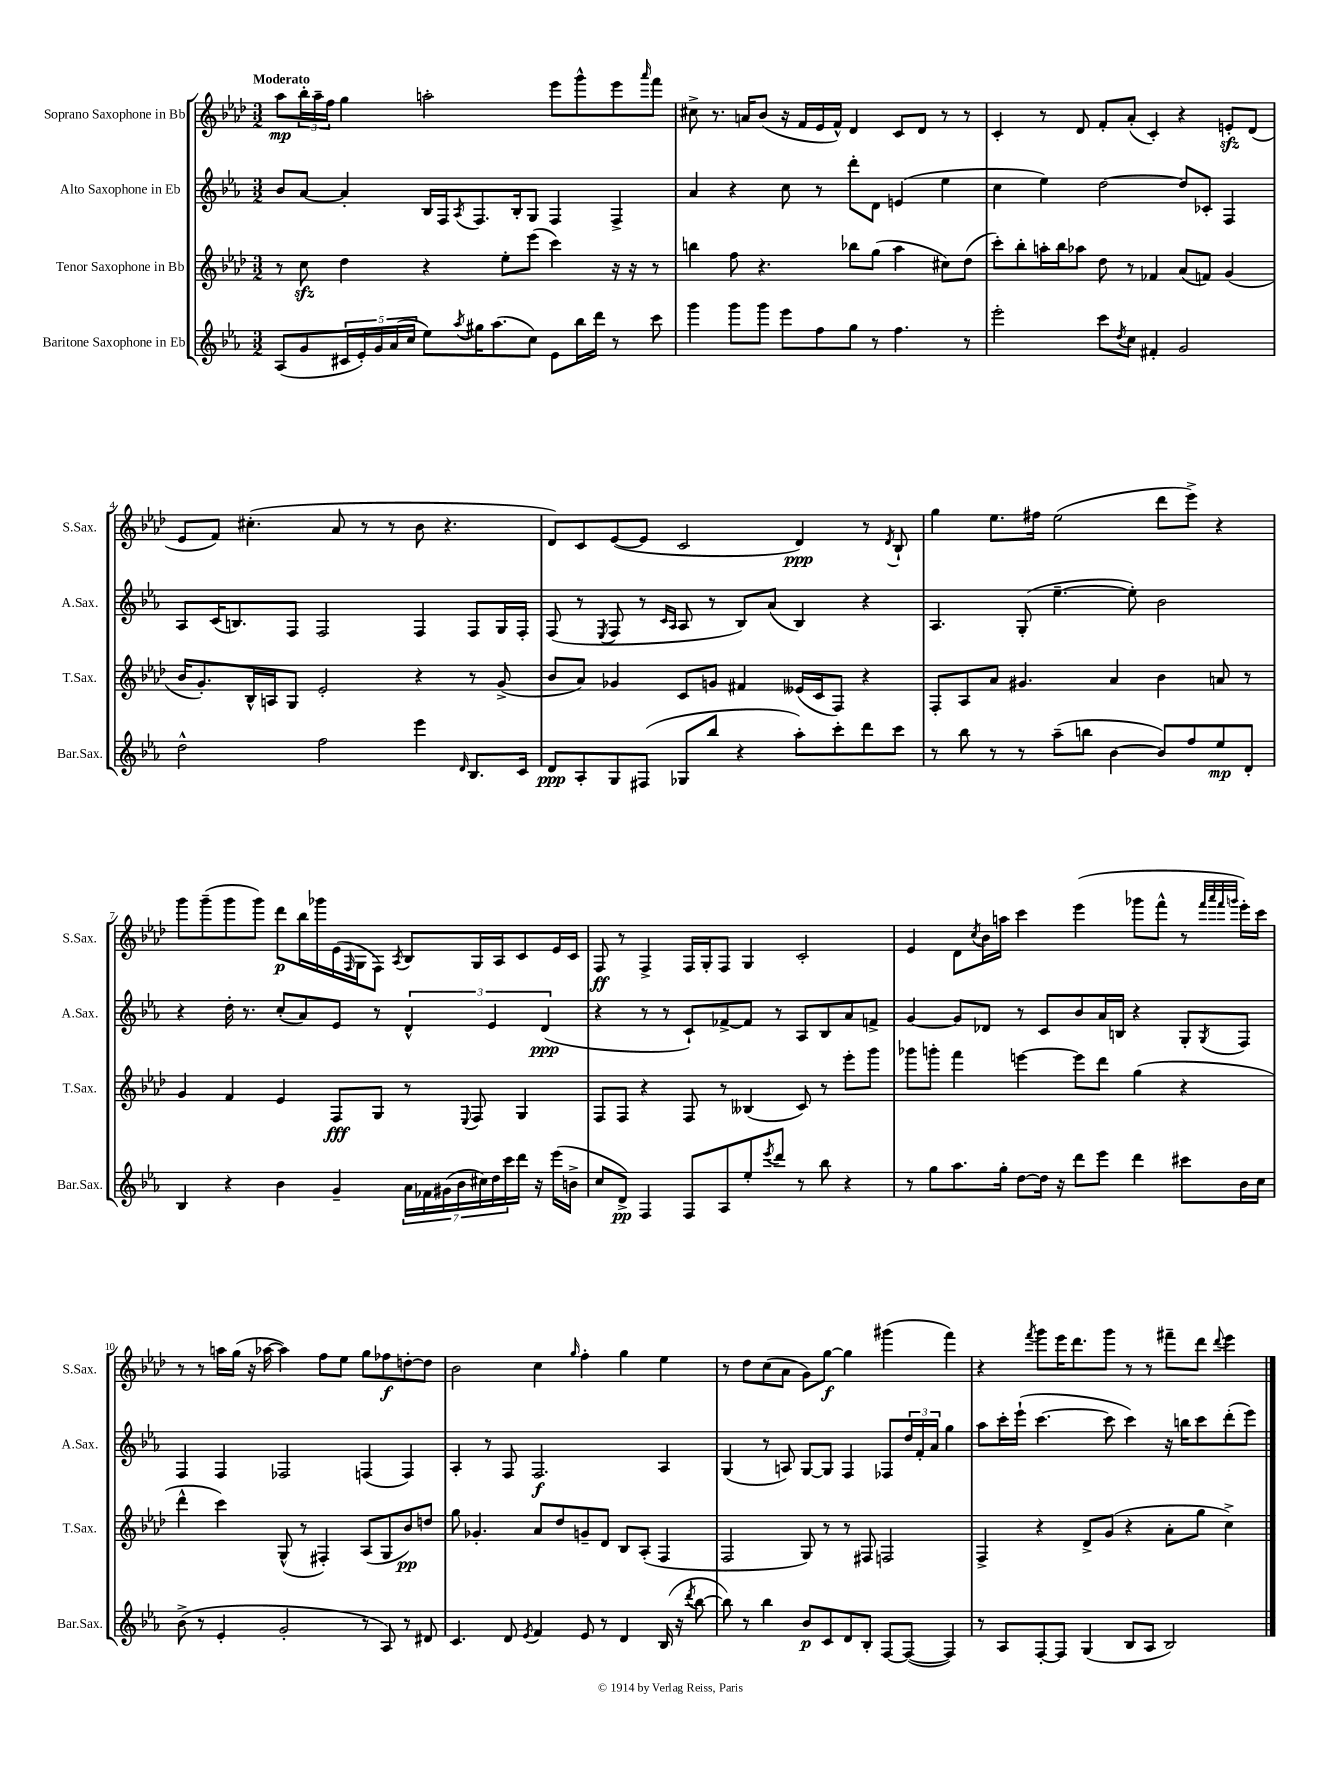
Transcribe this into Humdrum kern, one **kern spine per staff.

**kern	**dynam	**kern	**dynam	**kern	**dynam	**kern	**dynam
*part4	*part4	*part3	*part3	*part2	*part2	*part1	*part1
*staff4	*staff4	*staff3	*staff3	*staff2	*staff2	*staff1	*staff1
*I"Baritone Saxophone in Eb	*	*I"Tenor Saxophone in Bb	*	*I"Alto Saxophone in Eb	*	*I"Soprano Saxophone in Bb	*
*I'Bar.Sax.	*	*I'T.Sax.	*	*I'A.Sax.	*	*I'S.Sax.	*
*clefG2	*	*clefG2	*	*clefG2	*	*clefG2	*
*k[b-e-a-]	*	*k[b-e-a-d-]	*	*k[b-e-a-]	*	*k[b-e-a-d-]	*
*M3/2	*	*M3/2	*	*M3/2	*	*M3/2	*
=1	=1	=1	=1	=1	=1	=1	=1
!	!	!	!	!	!	!LO:TX:a:B:t=Moderato	!
(8A-/L	.	8r	.	8b-/L	.	8aa-\L	mp
8g/	.	8cczz\	.	[8a-/J	.	24bb-'\L	.
.	.	.	.	.	.	24aa-~\	.
.	.	.	.	.	.	24ff\JJ	.
20c#X/L	.	4dd-\	.	4a-'/]	.	4gg\	.
20e-'/)	.	.	.	.	.	.	.
20g/	.	.	.	.	.	.	.
(20a-/	.	.	.	.	.	.	.
20cc/JJ	.	.	.	.	.	.	.
8ee-\L)	.	4r	.	16B-/LL	.	2aan'\	.
.	.	.	.	16F/J	.	.	.
8qaa-/	.	.	.	8qA-/	.	.	.
16gg#X\K	.	.	.	8.F/	.	.	.
(8.aa-\	.	.	.	.	.	.	.
.	.	8ee-'\L	.	.	.	.	.
.	.	.	.	16B-'/k	.	.	.
8cc\J)	.	(8eee-\J	.	8G/J	.	.	.
8e-\L	.	4ccc\)	.	4F/	.	8eee-\L	.
16bb-\L	.	.	.	.	.	8ggg^^\	.
16ddd\JJ	.	.	.	.	.	.	.
8r	.	16r	.	4F^/	.	8eee-\	.
.	.	16r	.	.	.	.	.
.	.	.	.	.	.	16qqaaa-/	.
8ccc\	.	8r	.	.	.	8fff\J	.
=2	=2	=2	=2	=2	=2	=2	=2
4ggg\	.	4bbn\	.	4a-/	.	8cc#X^\	.
.	.	.	.	.	.	8.r	.
8ggg\L	.	8ff\	.	4r	.	.	.
.	.	.	.	.	.	16an/KL	.
8ggg\J	.	4.r	.	.	.	(8b-/J	.
8eee-\L	.	.	.	8cc\	.	16r	.
.	.	.	.	.	.	16f/LL	.
8ff\	.	.	.	8r	.	16e-/	.
.	.	.	.	.	.	16f^^/JJ)	.
8gg\J	.	8bb-X\L	.	8ddd'\L	.	4d-/	.
8r	.	(8gg\J	.	8d\J	.	.	.
4.ff\	.	4aa-\	.	(4en/	.	8c/L	.
.	.	.	.	.	.	8d-/J	.
.	.	8cc#X\L)	.	4ee-\	.	8r	.
8r	.	(8dd-\J	.	.	.	8r	.
=3	=3	=3	=3	=3	=3	=3	=3
2eee-'\	.	8ccc'\L)	.	4cc\	.	4c'/	.
.	.	8bb-'\	.	.	.	.	.
.	.	16aan'\L	.	4ee-\)	.	8r	.
.	.	16bb-\J	.	.	.	.	.
.	.	8aa-X\J	.	.	.	8d-/	.
8ccc\L	.	8dd-\	.	[2dd\	.	8f'/L	.
8qdd/	.	.	.	.	.	.	.
8cc\J	.	8r	.	.	.	(8a-'/J	.
4f#X'/	.	4f-X/	.	.	.	4c'/)	.
2g/	.	(8a-/L	.	8dd/L]	.	4r	.
.	.	8fn/J)	.	8c-X'/J	.	.	.
.	.	(4g/	.	4F/	.	8enzz'/L	.
.	.	.	.	.	.	(8d-/J	.
!!LO:LB:g=z
=4	=4	=4	=4	=4	=4	=4	=4
2dd^^\	.	16b-/KL	.	8A-/L	.	8e-/L	.
.	.	8.g'/)	.	.	.	.	.
.	.	.	.	(16c/K	.	8f/J)	.
.	.	.	.	8.Bn/)	.	.	.
.	.	16B-^^/L	.	.	.	(4.cc#X'\	.
.	.	16An/J	.	.	.	.	.
.	.	8G/J	.	8F/J	.	.	.
2ff\	.	2e-'/	.	2F/	.	.	.
.	.	.	.	.	.	8a-/	.
.	.	.	.	.	.	8r	.
.	.	.	.	.	.	8r	.
4eee-\	.	4r	.	4F/	.	8b-\	.
.	.	.	.	.	.	4.r	.
16qqd/	.	.	.	.	.	.	.
8.B-/L	.	8r	.	8F/L	.	.	.
.	.	(8g^/	.	16G/L	.	.	.
16c/Jk	.	.	.	16F'/JJ	.	.	.
=5	=5	=5	=5	=5	=5	=5	=5
8d/L	ppp	8b-/L	.	(8F/	.	8d-/L)	.
8A-'/	.	8a-/J)	.	8r	.	8c/	.
.	.	.	.	8qE-/	.	.	.
8G/	.	4g-X/	.	8F/	.	([8e-/	.
(8F#X/J	.	.	.	8r	.	8e-/J]	.
.	.	.	.	16qqc/LL	.	.	.
.	.	.	.	16qqA-/JJ	.	.	.
8G-X/L	.	8c/L	.	8A-/	.	2c/	.
8bb-/J	.	8gn/J	.	8r	.	.	.
4r	.	4f#X/	.	8B-/L)	.	.	.
.	.	.	.	(8a-/J	.	.	.
8aa-'\L)	.	(16e--X/LL	.	4B-/)	.	4d-/)	ppp
.	.	16c/J	.	.	.	.	.
8ccc'\	.	8F/J)	.	.	.	.	.
8ddd\	.	4r	.	4r	.	8r	.
.	.	.	.	.	.	8qd-/	.
8ccc\J	.	.	.	.	.	8B-`/	.
=6	=6	=6	=6	=6	=6	=6	=6
8r	.	8F'/L	.	4.A-/	.	4gg\	.
8bb-\	.	8A-/	.	.	.	.	.
8r	.	8a-/J	.	.	.	8.ee-\L	.
8r	.	4.g#X/	.	(8G'/	.	.	.
.	.	.	.	.	.	16ff#X\Jk	.
(8aa-~\L	.	.	.	[4.ee-~\	.	(2ee-\	.
8bbn\J	.	.	.	.	.	.	.
[4b-\	.	4a-/	.	.	.	.	.
.	.	.	.	8ee-'\])	.	.	.
8b-/L])	.	4b-\	.	2b-\	.	8ddd-\L	.
8ff/	.	.	.	.	.	8eee-^\J)	.
8ee-/	mp	8an/	.	.	.	4r	.
8d'/J	.	8r	.	.	.	.	.
!!LO:LB:g=z
=7	=7	=7	=7	=7	=7	=7	=7
4B-/	.	4g/	.	4r	.	8ggg\L	.
.	.	.	.	.	.	(8ggg~\	.
4r	.	4f/	.	16dd'\	.	8ggg\	.
.	.	.	.	8.r	.	.	.
.	.	.	.	.	.	8ggg\J)	.
4b-\	.	4e-/	.	(8cc'/L	.	8ddd-\L	p
.	.	.	.	8a-/)	.	16bb-\L	.
.	.	.	.	.	.	16ggg-X\	.
4g~/	.	8F/L	fff	8e-/J	.	(16e-\	.
.	.	.	.	.	.	16qqF/	.
.	.	.	.	.	.	16G\J	.
.	.	8G/J	.	8r	.	8F\J)	.
.	.	.	.	.	.	8qA-/	.
28a-\LL	.	8r	.	6d^^/	.	8B-/L	.
28f-X\	.	.	.	.	.	.	.
(28g#X\	.	.	.	.	.	.	.
28b-\	.	.	.	.	.	.	.
.	.	8qqE-/	.	.	.	.	.
.	.	8F/	.	.	.	16G/L	.
28cc#X\)	.	.	.	.	.	.	.
.	.	.	.	6e-/	.	.	.
28dd\	.	.	.	.	.	.	.
.	.	.	.	.	.	16A-/J	.
28ccc\	.	.	.	.	.	.	.
16ddd\JJ	.	4G/	.	.	.	8c/	.
16r	.	.	.	.	.	.	.
.	.	.	.	(6d/	ppp	.	.
(16eee-\LL	.	.	.	.	.	16e-/L	.
16bn^\JJ	.	.	.	.	.	16c/JJ	.
=8	=8	=8	=8	=8	=8	=8	=8
8cc/L	.	8F/L	.	4r	.	8F/	ff
8d^/J)	pp	8F/J	.	.	.	8r	.
4F/	.	4r	.	8r	.	4F^/	.
.	.	.	.	8r	.	.	.
8F/L	.	8F/	.	8c`/L)	.	16F/LL	.
.	.	.	.	.	.	16G'/J	.
8A-/	.	8r	.	[8f-X^/	.	8F/J	.
8ee-'/	.	(4B--X/	.	8f-/J]	.	4G/	.
8qeee-/	.	.	.	.	.	.	.
8ddd/J	.	.	.	8r	.	.	.
8r	.	8c/)	.	8A-/L	.	2c'/	.
8bb-\	.	8r	.	8B-/	.	.	.
4r	.	8eee-'\L	.	8a-/	.	.	.
.	.	8ggg\J	.	8fn^/J	.	.	.
=9	=9	=9	=9	=9	=9	=9	=9
8r	.	8ggg-X\L	.	[4g/	.	4e-/	.
8gg\L	.	8gggn'\J	.	.	.	.	.
8.aa-\	.	4fff\	.	8g/L]	.	8d-\L	.
.	.	.	.	.	.	8qcc/	.
.	.	.	.	8d-X/J	.	16b-\L	.
16gg'\Jk	.	.	.	.	.	16aan\JJ	.
[8dd\L	.	[4eeen\	.	8r	.	4ccc\	.
16dd\Jk]	.	.	.	8c/L	.	.	.
16r	.	.	.	.	.	.	.
8ddd\L	.	8eee\L]	.	8b-/	.	(4eee-\	.
8eee-\J	.	8ddd-\J	.	16a-/L	.	.	.
.	.	.	.	16Bn/JJ	.	.	.
4ddd\	.	(4gg\	.	4r	.	8ggg-X\L	.
.	.	.	.	.	.	8fff^^\J	.
8ccc#X\L	.	4r	.	8G'/L	.	8r	.
.	.	.	.	.	.	32qqfff/LLL	.
.	.	.	.	.	.	32qqaaa-/	.
.	.	.	.	.	.	32qqfff/	.
.	.	.	.	8qG/	.	32qqgggn/JJJ	.
16b-\L	.	.	.	8F/J	.	16eee-'\LL)	.
16cc\JJ	.	.	.	.	.	16ccc\JJ	.
!!LO:LB:g=z
=10	=10	=10	=10	=10	=10	=10	=10
(8b-^\	.	4ddd-^^\	.	4F/	.	8r	.
8r	.	.	.	.	.	8r	.
4e-'/	.	4ccc\)	.	4F/	.	16aan\LL	.
.	.	.	.	.	.	(16gg\JJ	.
.	.	.	.	.	.	16r	.
.	.	.	.	.	.	[16aa-X\	.
2g'/	.	(8G^^/	.	2F-X/	.	4aa-\])	.
.	.	8r	.	.	.	.	.
.	.	4F#X'/)	.	.	.	8ff\L	.
.	.	.	.	.	.	8ee-\J	.
8r	.	(8A-/L	.	(4Fn/	.	8gg\L	.
8A-/)	.	8G/	.	.	.	8ff-X\	f
8r	.	8b-/)	pp	4F/)	.	[8ddn'\	.
8d#X/	.	8ddn/J	.	.	.	8dd\J]	.
=11	=11	=11	=11	=11	=11	=11	=11
4.c/	.	8gg\	.	4A-'/	.	2b-\	.
.	.	4.g-X'/	.	.	.	.	.
.	.	.	.	8r	.	.	.
8d/	.	.	.	8F/	.	.	.
8qe-/	.	.	.	.	.	.	.
4f/	.	8a-/L	.	2.F/	f	4cc\	.
.	.	8dd-/	.	.	.	.	.
.	.	.	.	.	.	16qqgg/	.
8e-/	.	8gn~/	.	.	.	4ff'\	.
8r	.	8d-/J	.	.	.	.	.
4d/	.	8B-/L	.	.	.	4gg\	.
.	.	(8A-'/J	.	.	.	.	.
(16B-/	.	4F/	.	4A-/	.	4ee-\	.
16r	.	.	.	.	.	.	.
8qddd/	.	.	.	.	.	.	.
[8bb-\	.	.	.	.	.	.	.
=12	=12	=12	=12	=12	=12	=12	=12
8bb-\])	.	2F/	.	(4G/	.	8r	.
8r	.	.	.	.	.	8dd-\L	.
4bb-\	.	.	.	8r	.	(8cc\	.
.	.	.	.	8An/)	.	8a-\J	.
8b-/L	p	8G/)	.	[8G/L	.	8g\L)	.
8c/	.	8r	.	8G/J]	.	[8gg\J	f
8d/	.	8r	.	4F/	.	4gg\]	.
8B-'/J	.	8F#X/	.	.	.	.	.
[8F/L	.	2Fn/	.	8F-X/L	.	(4ggg#X\	.
(8F/J_	.	.	.	24dd/L	.	.	.
.	.	.	.	24f'/	.	.	.
.	.	.	.	24a-/JJ	.	.	.
4F/])	.	.	.	4gg\	.	4fff\)	.
=13	=13	=13	=13	=13	=13	=13	=13
8r	.	4F^/	.	8aa-\L	.	4r	.
8A-/L	.	.	.	16ccc'\L	.	.	.
.	.	.	.	(16eee-`\JJ	.	.	.
.	.	.	.	.	.	8qfff/	.
[8F'/	.	4r	.	[4.ccc\	.	8ggg\L	.
8F/J]	.	.	.	.	.	16eee-\K	.
.	.	.	.	.	.	8.ddd-\	.
(4G/	.	8d-^/L	.	.	.	.	.
.	.	(8g/J	.	8ccc\]	.	8ggg\J	.
8B-/L	.	4r	.	4ccc\)	.	8r	.
8A-/J	.	.	.	.	.	8r	.
2B-/)	.	8a-'\L	.	16r	.	8fff#X~\L	.
.	.	.	.	16bbn\KL	.	.	.
.	.	8gg\J	.	8ccc\	.	8ddd-\J	.
.	.	.	.	.	.	8qqddd-/	.
.	.	4cc^\)	.	(8ddd'\	.	4eee-\	.
.	.	.	.	8eee-\J)	.	.	.
==	==	==	==	==	==	==	==
*-	*-	*-	*-	*-	*-	*-	*-
